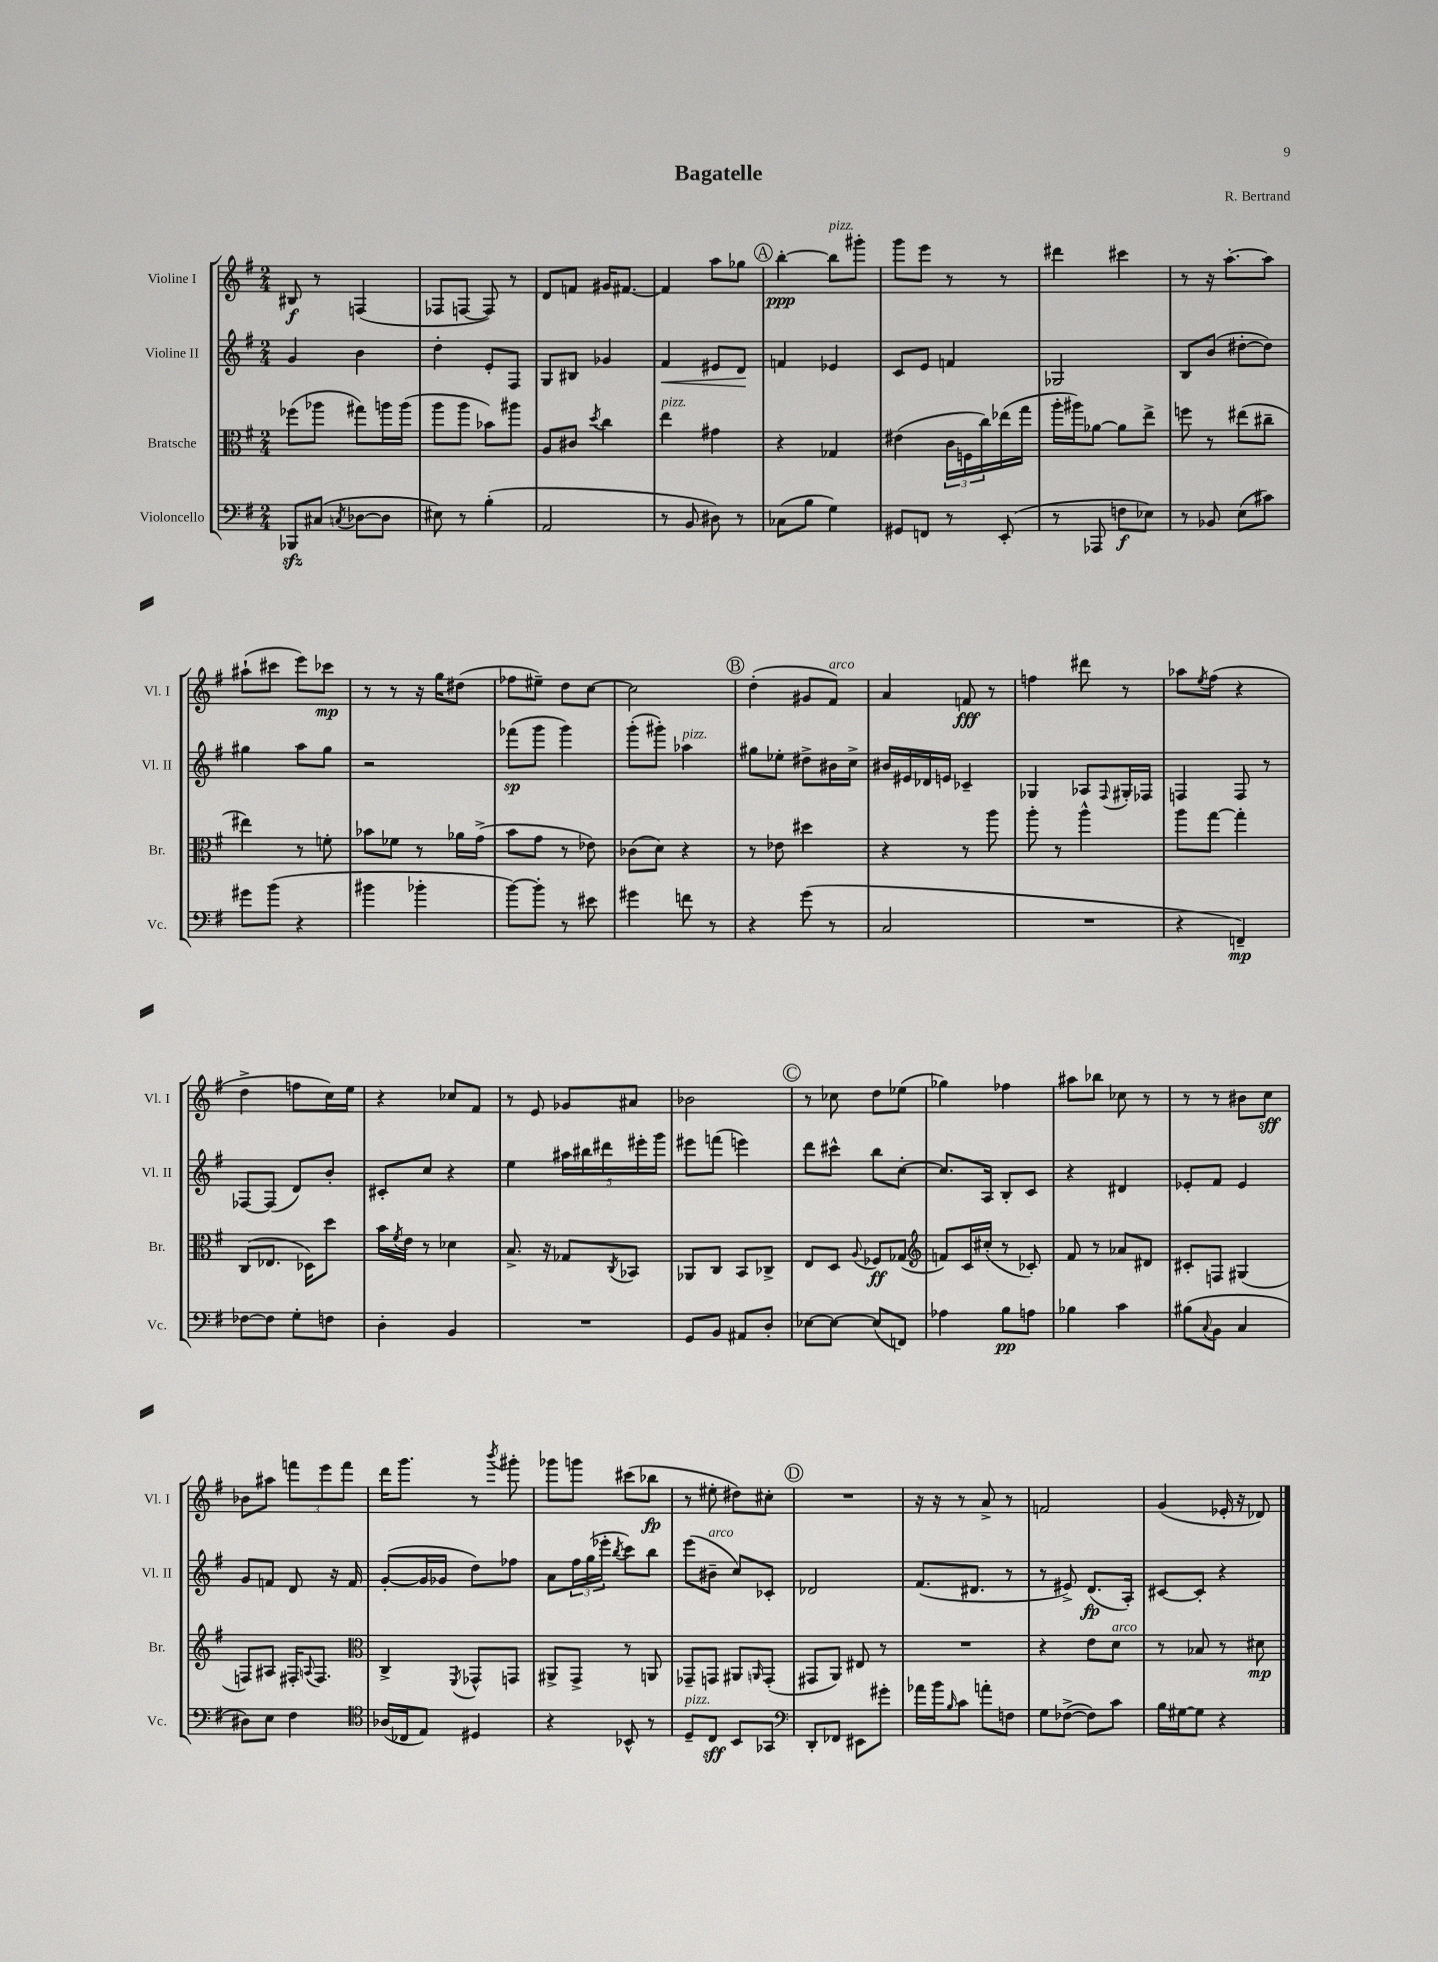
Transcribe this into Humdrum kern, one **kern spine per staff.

**kern	**kern	**kern	**kern
*staff4	*staff3	*staff2	*staff1
*clefF4	*clefC3	*clefG2	*clefG2
*k[f#]	*k[f#]	*k[f#]	*k[f#]
*M2/4	*M2/4	*M2/4	*M2/4
8BBB-	(8ff-	4g	8B#
(8C#	8aa-	.	8r
8qC	.	.	.
[8D-	8gg#)	4b	(4F
8D-]	16aa	.	.
.	(16aa	.	.
=	=	=	=
8E#)	8aa	4dd'	8F-
8r	8aa	.	[8F
(4B'	8b-)	8e'	8F])
.	8aa#	8F#	8r
=	=	=	=
2AA	8A	8G	8d
.	8c#	8B#	8f
.	8qdd	.	.
.	4cc	4g-	16g#
.	.	.	[8.f#
=	=	=	=
8r	4ee	4f#	4f#]
8BB	.	.	.
8D#)	4g#	8e#	8aa
8r	.	8d	8gg-
=	=	=	=
(8C-	4r	4f	[4bb'
8B	.	.	.
4G)	4G-	4e-	8bb]
.	.	.	8ggg#'
=	=	=	=
8GG#	(4e#	8c	8ggg
8FF	.	8e	8eee
8r	24c	4f	8r
.	24F	.	.
.	24cc)	.	.
(8EE'	(16ee-	.	8r
.	16gg	.	.
=	=	=	=
8r	16aa'	2G-	4ddd#
.	16aa#)	.	.
8AAA-	[8a-	.	.
8F	8a-]	.	4ccc#
8E-)	8ee^	.	.
=	=	=	=
8r	8ff	8B	8r
8BB-	8r	(8b	16r
.	.	.	[8.aa'
(8E	(8ee#	[8dd#'	.
8c#)	8cc#~	8dd#])	8aa]
=	=	=	=
8g#	4ee#)	4gg#	(8aa#`
(8b	.	.	8ccc#
4r	8r	8aa	8eee)
.	8f'	8gg#	8ccc-
=	=	=	=
4b#	8b-	2r	8r
.	8f-	.	8r
4b-'	8r	.	16r
.	.	.	16gg
.	16a-	.	(8dd#
.	(16g^	.	.
=	=	=	=
[8b)	8b	(8fff-	8ff-
8b']	8g	8ggg	8ee#~)
8r	8r	4ggg)	8dd
8e#	8e-)	.	[8cc
=	=	=	=
4g#	(8c-	(8ggg'	2cc]
.	8d)	8ggg#')	.
8f	4r	4aa-	.
8r	.	.	.
=	=	=	=
4r	8r	8gg#	(4dd'
.	8e-	8ee-'	.
(8g	4dd#	8dd#^	8g#
8r	.	16b#	8f#)
.	.	16cc^	.
=	=	=	=
2C	4r	16b#	4a
.	.	16e#	.
.	.	16d-	.
.	.	16e	.
.	8r	4c-~	8f
.	8aa	.	8r
=	=	=	=
2r	8aa'	4G-	4ff
.	8r	.	.
.	4aa^^	8A-	8ddd#
.	.	8qqF#	.
.	.	16G#'	8r
.	.	16F-	.
=	=	=	=
4r	8aa	4F	8aa-
.	.	.	8qee
.	[8gg	.	(8ff#
4FF~)	4gg']	8F	4r
.	.	8r	.
=	=	=	=
[8F-	(8C	[8F-	4dd^
8F-]	8.E-	(8F-]	.
8G'	.	8d)	8ff
.	16D-)	.	.
8F	8dd	8b'	16cc)
.	.	.	16ee
=	=	=	=
4D'	16b	8c#'	4r
.	8qf#	.	.
.	16e	.	.
.	8r	8cc	.
4BB	4d-	4r	8cc-
.	.	.	8f#
=	=	=	=
2r	8.B^	4ee	8r
.	.	.	8e
.	16r	.	.
.	8G-	20aa#	8g-
.	.	20bb#	.
.	.	20ddd#	.
.	8qC	.	.
.	8BB-	.	8a#
.	.	20eee#'	.
.	.	20ggg	.
=	=	=	=
8GG	8AA-	8eee#	2b-
8BB	8C	(8fff	.
8AA#	8BB	4eee)	.
8D'	8C-^	.	.
=	=	=	=
[8E-	8E	8ddd	8r
8E-_	8D	8ccc#^^	8cc-
.	8qqA	.	.
(8E-]	8F-	8bb	8dd
8FF)	(8G-	[8cc'	(8ee-
=	=	=	=
*	*clefG2	*	*
4A-	8f)	8.cc]	4gg-)
.	16c	.	.
.	(16cc#'	16A	.
8B	8r	8B'	4ff-
8A	8c-')	8c	.
=	=	=	=
4B-	8f#	4r	8aa#
.	8r	.	8bb-
4c	8a-	4d#	8cc-
.	8d#	.	8r
=	=	=	=
(8B#	8c#'	8e-'	8r
8qqC	.	.	.
8BB	8F	8f#	8r
4C	(4G#	4e-	8b#
.	.	.	8cc
=	=	=	=
8D#)	8F)	8g	8b-
8E	8A#	8f	8aa#
4F#	16F#'	8d	12fff
.	8qqA	.	.
.	8.F#	.	.
.	.	.	12eee
.	.	16r	.
.	.	.	12fff
.	.	16f	.
=	=	=	=
*clefC4	*clefC3	*	*
(16A-	4C^	([8g'	16ddd
16C-	.	.	8.ggg
8E)	.	16g]	.
.	.	16g-	.
.	8qFF#	.	.
4D#	8GG-^^	8dd)	8r
.	.	.	8qbbb
.	8GG	8ff-	8ggg#'
=	=	=	=
4r	8AA#^	8a	8ggg-
.	8GG^	24ff#	8ggg
.	.	(24gg	.
.	.	24eee-'	.
.	.	8qbb	.
8BB-^^	8r	8ccc)	(8ccc#
8r	8AA	8bb	8bb-
=	=	=	=
8D~	8GG-~	(8eee	8r
8C	8GG	8b#~	8ee#'
8BB	8AA#	8cc)	8dd#)
.	16qqAA	.	.
8GG-	(8GG'	8c-'	8cc#'
=	=	=	=
*clefF4	*	*	*
8DD'	8GG#	2d-	2r
8FF-	8AA)	.	.
8EE#	8E#	.	.
8g#'	8r	.	.
=	=	=	=
16a-	2r	(8.f#	16r
16b	.	.	16r
16qqB	.	.	.
8c	.	.	8r
.	.	8.d#	.
8a'	.	.	8a^
8F	.	8r	8r
=	=	=	=
8G	4r	8r	2f
([8F-^	.	8e#^)	.
8F-])	8e	(8.d	.
8c	8d	.	.
.	.	16A')	.
=	=	=	=
16B	8r	[8c#	(4g
[16G#	.	.	.
8G#]	8B-	8c#']	.
4r	8r	4r	16e-'
.	.	.	16r
.	8d#	.	8d-)
==	==	==	==
*-	*-	*-	*-
